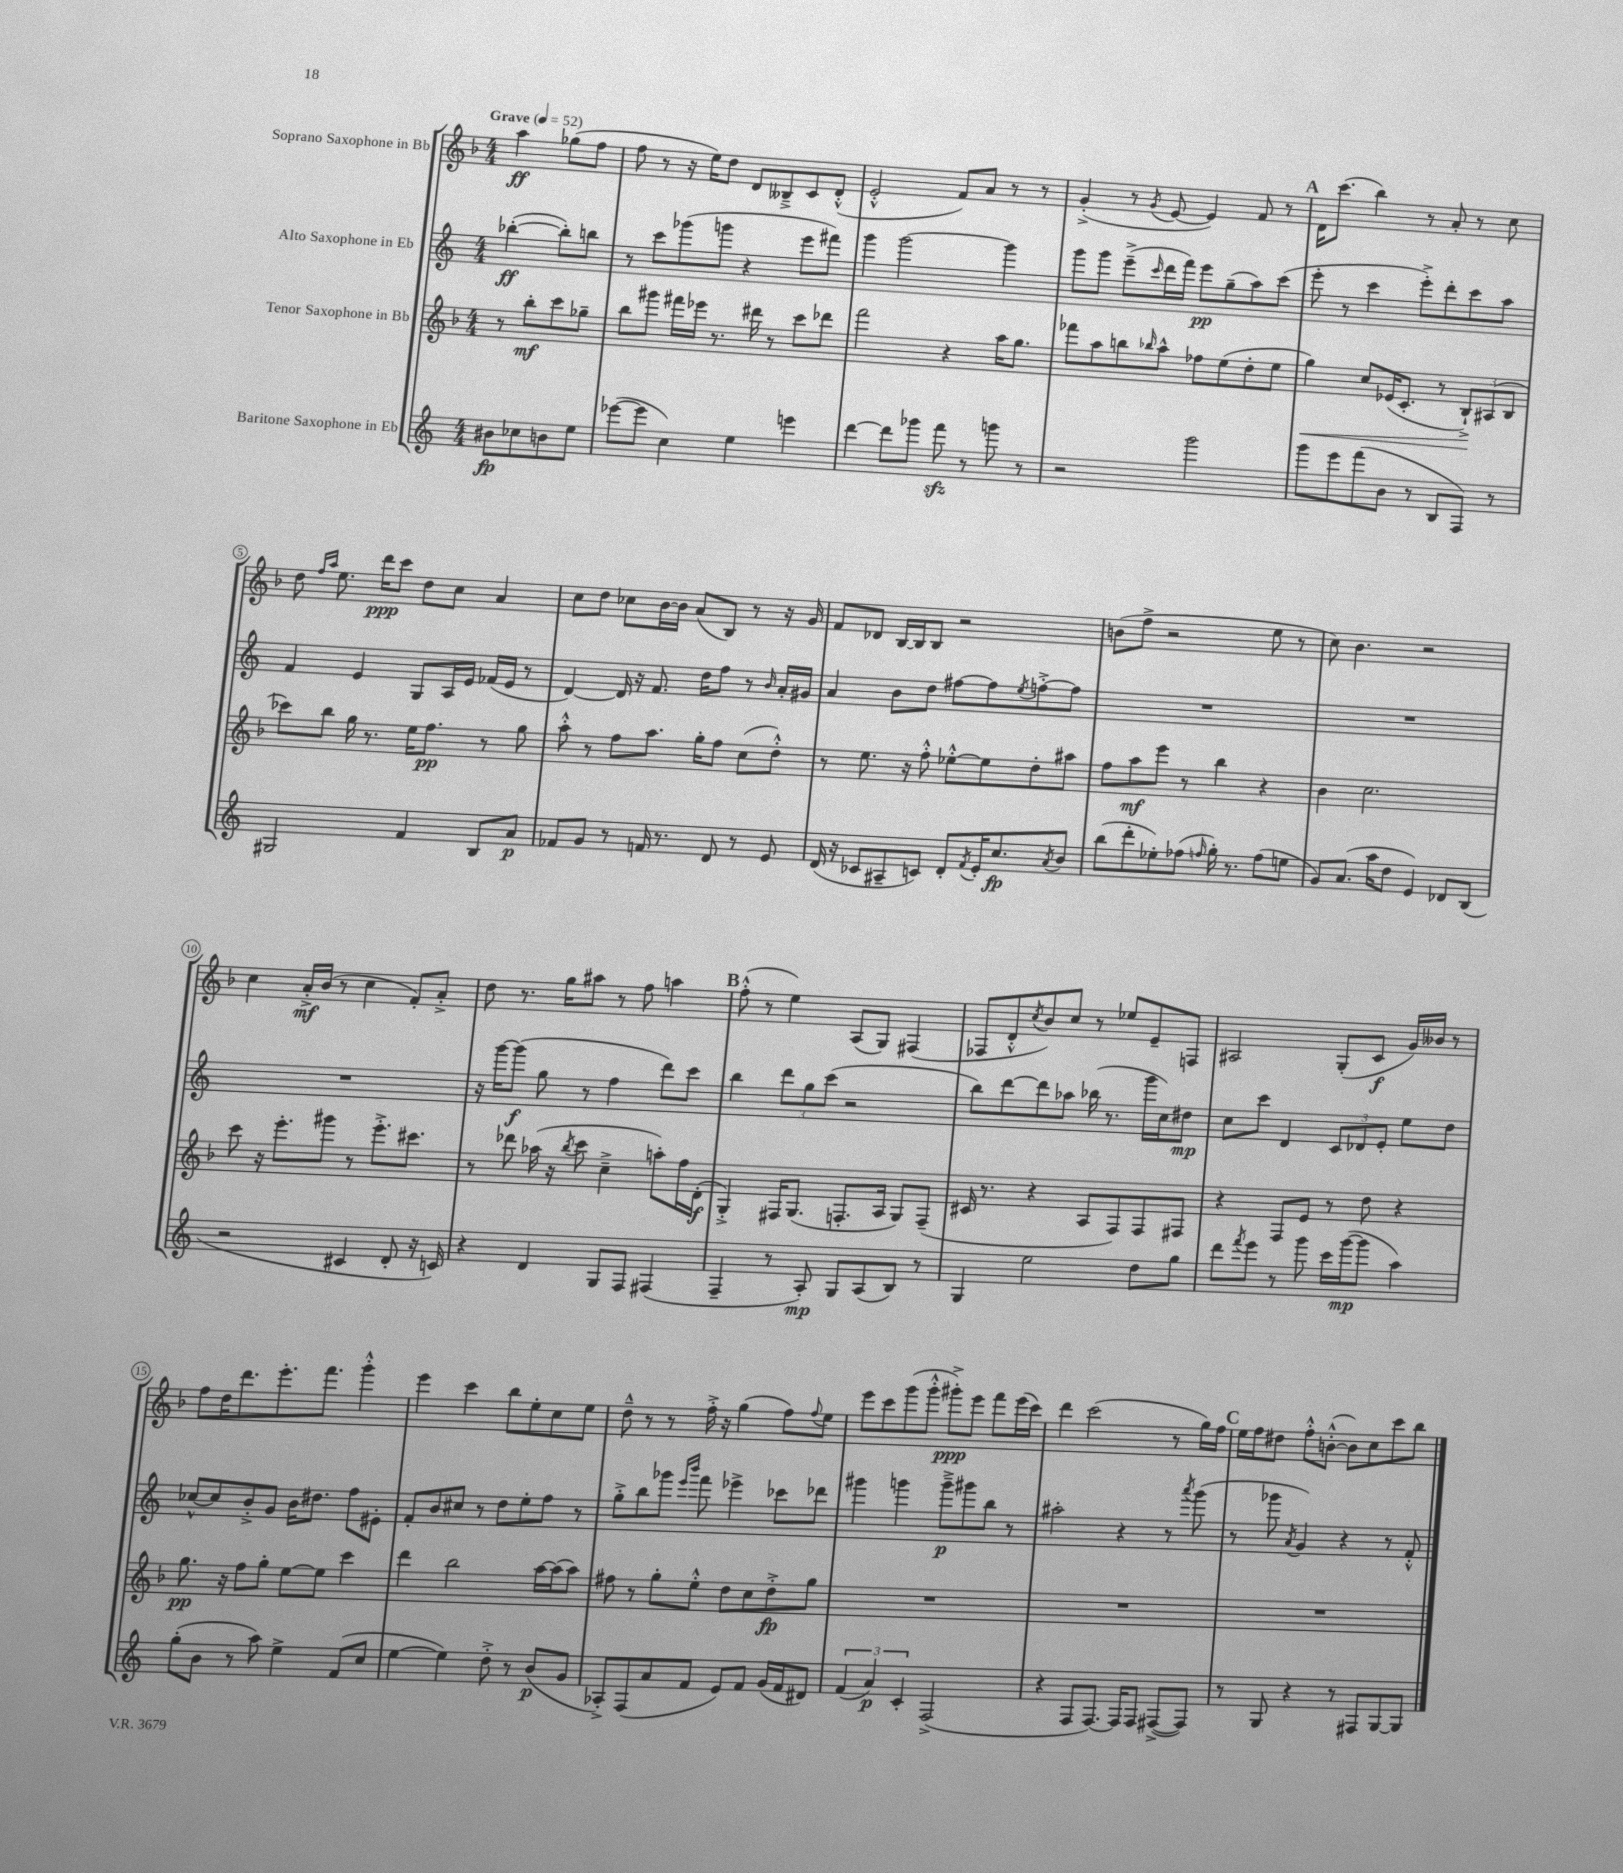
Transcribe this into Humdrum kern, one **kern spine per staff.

**kern	**kern	**kern	**kern
*staff4	*staff3	*staff2	*staff1
*clefG2	*clefG2	*clefG2	*clefG2
*k[]	*k[b-]	*k[]	*k[b-]
*M4/4	*M4/4	*M4/4	*M4/4
*MM52	*MM52	*MM52	*MM52
8b#	8r	([4bb-'	4aa
8cc-	8bb-'	.	.
8b	8ccc	8bb-'])	(8gg-
8ee	8gg-~	8bb	8ff
=	=	=	=
([8eee-	8bb-	8r	8ff
8eee-]	8ggg#	8ccc	8r
4cc)	16fff#	(8ggg-	16r
.	16eee-	.	16ee)
.	8.r	8ggg	8dd
4ee	.	4r	8d
.	16ddd#	.	.
.	8r	.	8B--~^
4eee	8ccc	8eee	8c
.	8ddd-	8fff#)	(8d'^^
=	=	=	=
[4ddd	2fff	4ggg	2e'^^
8ddd]	.	[2ggg	.
8ggg-	.	.	.
8fff	4r	.	8f)
8r	.	.	8a
8ggg	16aa	4ggg]	8r
.	8.gg	.	.
8r	.	.	8r
=	=	=	=
2r	8fff-	8ggg	(4g'^
.	8aa	8ggg	.
.	8bb	(8eee~^	8r
.	16qqbb-	16qqccc	8qg
.	8aa^^	16ddd	[8e
.	.	16fff)	.
2ggg	8ff-	8eee	4e])
.	(8ee	(8gg~	.
.	8dd'	8aa)	8f
.	8ee	(8ccc	8r
=	=	=	=
8ggg	4gg)	8eee'	16d
.	.	.	(8.ccc
8eee	.	8r	.
(8fff	8cc	4ccc	4bb-)
8b	(16e-	.	.
.	8.c'	.	.
8r	.	8eee'^)	8r
8B	8r	8ddd'	8a'
8F)	12B-`^)	8ccc	8r
.	(12A#	.	.
8r	.	8aa	8cc
.	12B-	.	.
=	=	=	=
2G#	8ccc-)	4f	8dd
.	.	.	16qqff
.	.	.	16qqaa
.	8bb-	.	8.ee
.	16gg	4e	.
.	8.r	.	16ddd
.	.	.	8ccc
4f	16ee	8G	8dd
.	8.ff	.	.
.	.	16A	8cc
.	.	16e	.
8B	8r	(16f-	4a
.	.	16e	.
8a	8gg	8r	.
=	=	=	=
8f-	8aa'^^	[4d)	8cc
8g	8r	.	8dd
8r	8ff	16d]	8cc-
.	.	16r	.
16f	8.aa	8.f	[16b-
8.r	.	.	16b-]
.	.	.	(8a
.	16gg'	16dd	.
8d	8ff	8ff	8B-)
8r	(8cc	8r	8r
.	.	16qqb	.
8e	8dd'^^)	16a'	16r
.	.	16g#	16g
=	=	=	=
(16d	8r	4a	8f
16r	.	.	.
8c-	8.ee	.	8d-
8A#~	.	8b	[16B-
.	16r	.	16B-]
8c)	8ff'^^	8dd	8B-
8d'	[8ee-'^^	[8ff#	2r
8qf	.	.	.
16e'	8ee-]	8ff#]	.
8.cc	.	.	.
.	.	8qee	.
.	8dd'	[8ff'^	.
8qa	.	.	.
8b	8aa#	8ff]	.
=	=	=	=
(8bb	8ff	1r	(8b
8ddd'	8aa	.	8ff^
8ee-')	8eee	.	2r
(8ff-	8r	.	.
16qqff	.	.	.
16gg')	4bb-	.	.
8.r	.	.	.
(8ff	4r	.	8ee
8ee	.	.	8r
=	=	=	=
8g)	4b-	1r	8cc)
(8.a	.	.	4.b-
.	2.cc	.	.
16aa	.	.	.
8dd	.	.	.
4e)	.	.	2r
8d-	.	.	.
(8B	.	.	.
=	=	=	=
2r	8ccc	1r	4cc
.	16r	.	.
.	8.eee'	.	.
.	.	.	16a'^
.	.	.	(16b-
.	8ggg#	.	8r
4c#	8r	.	4cc
.	8.eee'^	.	.
8d'	.	.	8f')
.	8.ccc#	.	.
16r	.	.	8a'^
16c)	.	.	.
=	=	=	=
4r	8r	16r	8dd
.	.	[16ggg	.
.	8ddd-	(8ggg]	8.r
4d	(16aa-	8gg	.
.	16r	.	16gg
.	8qbb-	.	.
.	8ccc	8r	8aa#
8G	4cc~^	4ff	8r
8F	.	.	8ff
(4F#	8aa')	8ddd)	4aa
.	16ff	8ccc	.
.	(16d'	.	.
=	=	=	=
4F~	4G'^)	4bb	(8ff'^^
.	.	.	8r
8r	16F#	12ddd	4ee)
.	(8.G	.	.
.	.	12gg	.
8A')	.	.	.
.	.	(12ccc	.
8G	8.F'	2r	(8A
(8A	.	.	8G)
.	16A	.	.
8B)	8G)	.	(4F#
8r	(8F~	.	.
=	=	=	=
4G	16c#	8bb)	8F-
.	8.r	.	.
.	.	[8ddd	8d'^^
.	.	.	8qcc
2ee	4r	8ddd]	8b-)
.	.	8aa-	8cc
.	8A	(16bb-	8r
.	.	8.r	.
.	8F)	.	8ee-
8dd	8F	16ggg	8e~
.	.	16cc)	.
8gg	8F#	8dd#	8F
=	=	=	=
8ddd	4r	8cc	2A#
8qfff	.	.	.
8eee	.	8ccc	.
8r	8F	4d	.
8ggg	8e	.	.
16ccc	8r	12c	(8G'
([16ggg	.	.	.
.	.	12d-	.
8ggg]	8dd	.	8c
.	.	12e'	.
4aa)	4r	8ee	16g)
.	.	.	16b--
.	.	8dd	8r
=	=	=	=
(8gg'	8.gg	[8cc-^^	8ff
8b	.	8cc-]	16dd
.	16r	.	8.ddd
8r	8ff	8b'^	.
8aa)	8gg'	8g	8.eee'
4ee^	[8ee	16b	.
.	.	8.dd#	8.fff
.	8ee]	.	.
(8f	4ccc	8ff	4ggg'^^
8cc	.	8e#'	.
=	=	=	=
[4ee	4ddd	8f'	4eee
.	.	8b	.
4ee])	2bb-	8cc#	4ccc
.	.	8r	.
8dd'^	.	8dd	8bb-
8r	.	8ee'	8ee'
(8b	[16aa	8ff	8cc
.	(16aa]	.	.
8g	8aa)	8r	8ee
=	=	=	=
8A-'^)	8ff#	8gg'^	8dd~^^
(8F	8r	8bb	8r
8a	8gg'	8ggg-	8r
.	.	16qqeee	.
.	.	16qqbbb	.
8f	8ee'^^	8fff	16ff'^
.	.	.	16r
8e)	8dd	4eee-^	(4gg
8f	8cc	.	.
(16g	8dd'^	8ccc-	8ff)
16f	.	.	.
.	.	.	8qqff
8d#)	8gg	8ddd-	8ee
=	=	=	=
(6f	1r	4ggg#	8eee
.	.	.	8ccc
6a)	.	.	.
.	.	4ggg	(8ggg
6c'	.	.	.
.	.	.	8ggg'^^
(2F^	.	8ggg~^	8ggg#'^)
.	.	8ggg#	8eee
.	.	8bb	8fff
.	.	8r	(16eee
.	.	.	16ccc)
=	=	=	=
4r	1r	2aa#'	4ddd
8F	.	.	(2ccc
[8.F)	.	.	.
.	.	4r	.
16F]	.	.	.
8F	.	.	.
([8F#^	.	8r	8r
.	.	8qaaa	.
8F#])	.	(8ggg	16gg)
.	.	.	16ff
=	=	=	=
8r	1r	8r	16ee
.	.	.	16ff
8G	.	8ggg-	8dd#
.	.	8qa	.
4r	.	4g)	8ff'^^
.	.	.	([8b'^^
8r	.	4r	8b])
8F#	.	.	8cc
[8G	.	8r	8ccc
8G]	.	8f'^^	8bb-
==	==	==	==
*-	*-	*-	*-
